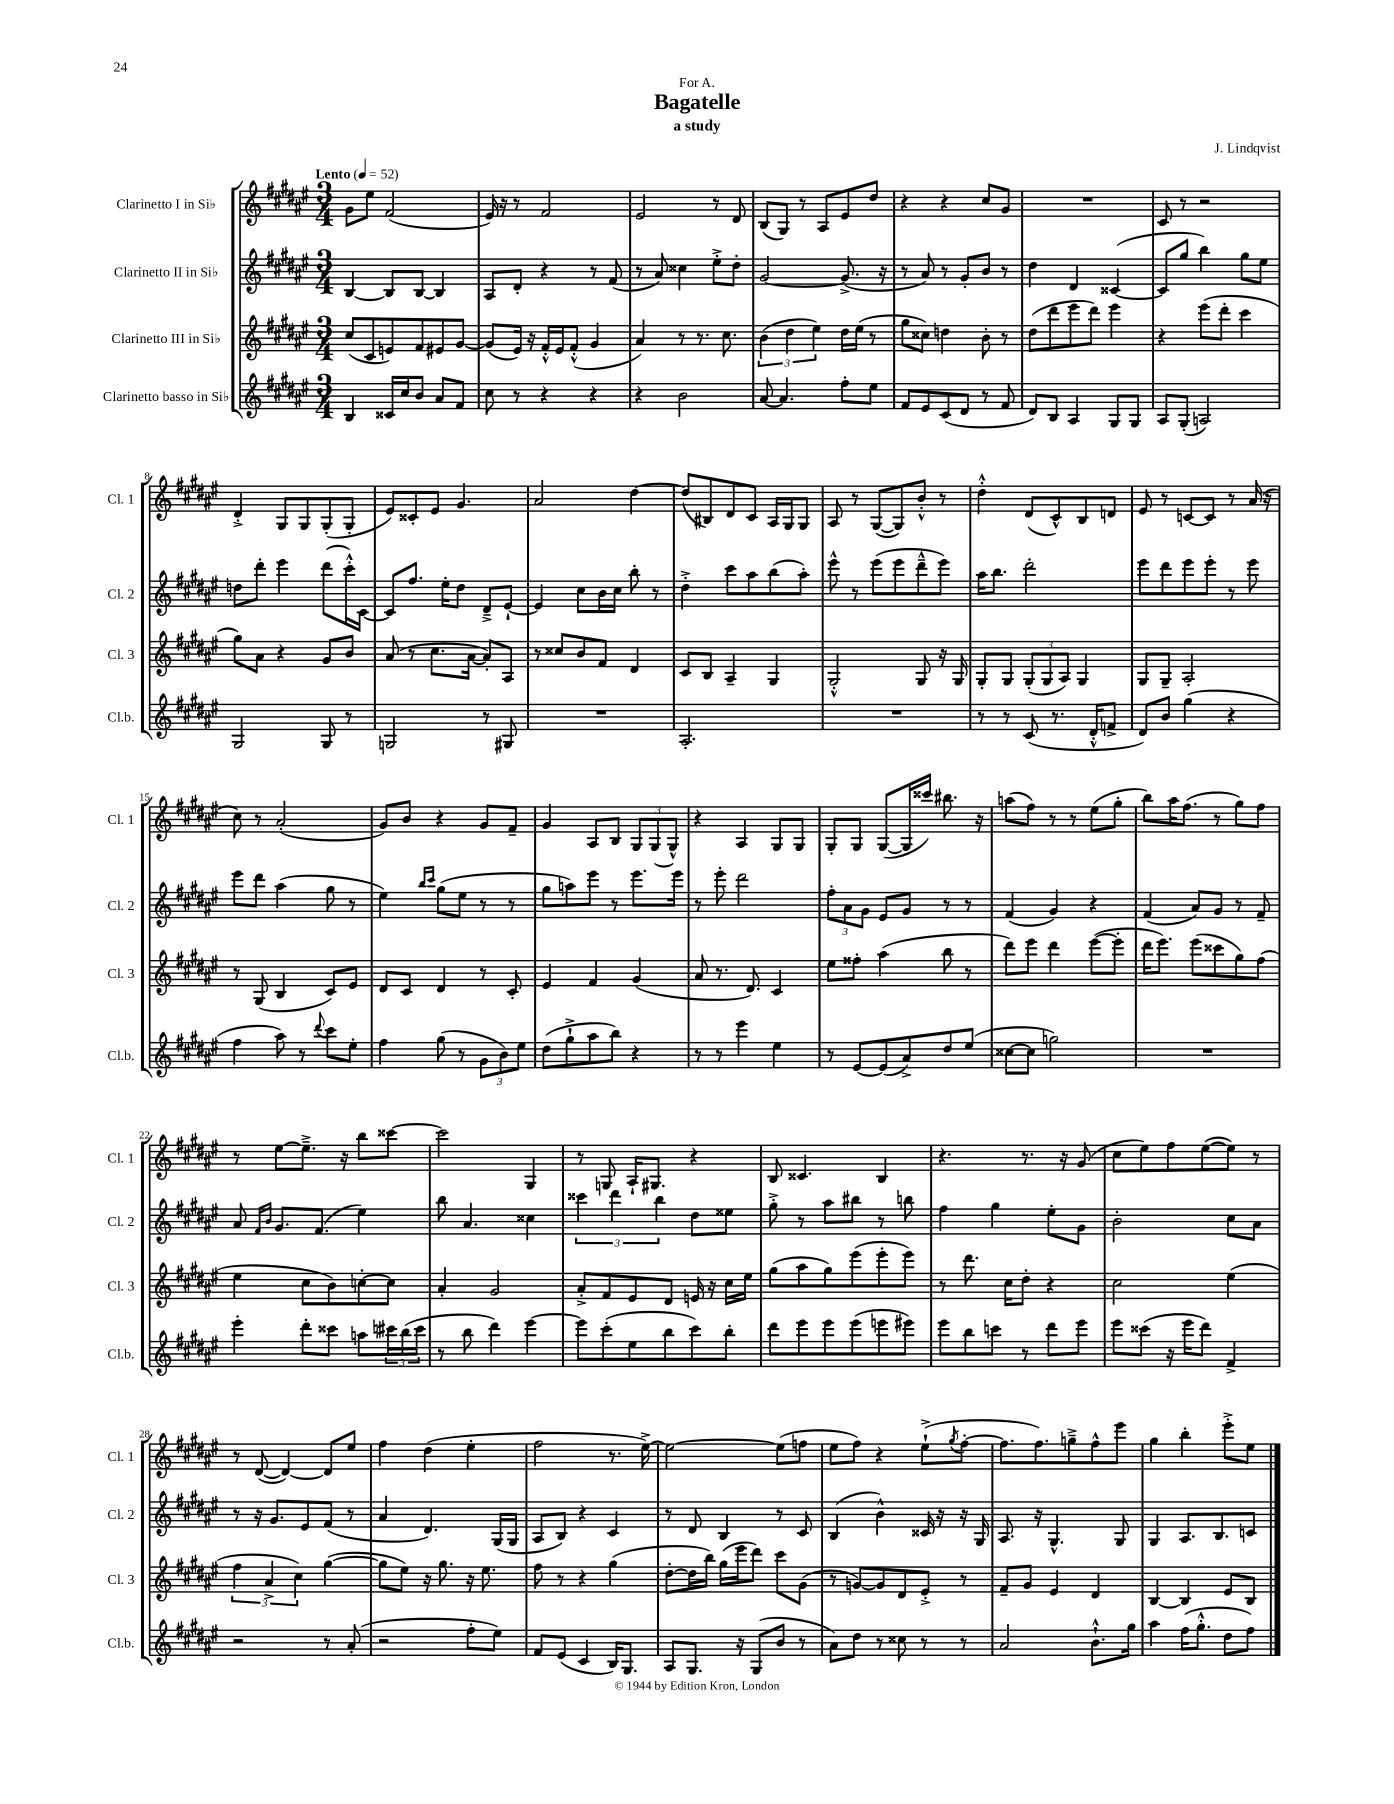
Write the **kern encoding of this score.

**kern	**kern	**kern	**kern
*staff4	*staff3	*staff2	*staff1
*clefG2	*clefG2	*clefG2	*clefG2
*k[f#c#g#d#a#e#]	*k[f#c#g#d#a#e#]	*k[f#c#g#d#a#e#]	*k[f#c#g#d#a#e#]
*M3/4	*M3/4	*M3/4	*M3/4
*MM52	*MM52	*MM52	*MM52
4B	(8cc#	[4B	8g#
.	8c#	.	8ee#
16c##	8e)	8B]	(2f#
16cc#	.	.	.
8b	8f#	[8B	.
8a#	8e#	4B]	.
8f#	[8g#	.	.
=	=	=	=
8cc#	(8g#]	8A#	16e#)
.	.	.	16r
8r	16e#)	8d#'	8r
.	16r	.	.
4r	16f#'^^	4r	2f#
.	16e#	.	.
.	(8f#'^^	.	.
4r	4g#	8r	.
.	.	(8f#	.
=	=	=	=
4r	4a#)	8r	2e#
.	.	8a#)	.
2b	8r	4cc##	.
.	8.r	.	.
.	.	8ee#'^	8r
.	8.cc#	.	.
.	.	8dd#'	8d#
=	=	=	=
[8a#	(6b	[2g#	(8B
4.a#]	.	.	8G#)
.	6dd#	.	.
.	.	.	8r
.	6ee#)	.	.
.	.	.	8A#
8ff#'	16dd#	(8.g#^]	8e#
.	(16ee#	.	.
8ee#	8r	.	8dd#
.	.	16r	.
=	=	=	=
8f#	8gg#	8r	4r
8e#	8cc##)	8a#)	.
(8c#	4dd	8r	4r
8d#	.	8g#'	.
8r	8b'	8b	8cc#
8f#	8r	8r	8g#
=	=	=	=
8d#)	(8dd#	4dd#	2.r
8B	8ddd#	.	.
4A#	8eee#	4d#	.
.	8ddd#)	.	.
8G#	4eee#	([4c##	.
8G#	.	.	.
=	=	=	=
8A#	4r	8c##]	8c#
(8G#'	.	8gg#	8r
2A)	(8eee#	4bb)	2r
.	8ddd#'	.	.
.	4ccc#	8gg#	.
.	.	8ee#	.
=	=	=	=
2G#	8gg#)	8dd	4d#'^
.	8a#	8ddd#'	.
.	4r	4eee#	8G#
.	.	.	8G#
8G#	8g#	(8ddd#	(8G#'
8r	8b	16ccc#'^^)	8G#'
.	.	[16c#	.
=	=	=	=
2G	(8a#	8c#]	8e#)
.	8r	8.ff#	8c##'
.	8.cc#	.	8e#
.	.	16ee#'	.
.	.	8dd#	4.g#
.	[16a#	.	.
8r	8a#'])	8d#~^	.
8G#	8A#	[8e#`	.
=	=	=	=
2.r	8r	4e#]	2a#
.	8cc##	.	.
.	8b	8cc#	.
.	8f#	16b	.
.	.	16cc#	.
.	4d#	8bb'	[4dd#
.	.	8r	.
=	=	=	=
2.A#'	8c#	4dd#'^	(8dd#]
.	8B	.	8B#)
.	4A#~	8ccc#	8d#
.	.	8aa#	8c#
.	4G#	(8bb	16A#
.	.	.	16G#
.	.	8aa#')	8G#
=	=	=	=
2.r	2G#'^^	8eee#^^	8A#
.	.	8r	8r
.	.	(8eee#	([8G#
.	.	8eee#	8G#])
.	8G#	8ddd#~^^	8b'^^
.	16r	8eee#)	8r
.	16G#	.	.
=	=	=	=
8r	8G#'	16aa#	4dd#'^^
.	.	8.bb	.
8r	8G#	.	.
(8c#	(12G#'	2ddd#'	(8d#
.	12G#	.	.
8.r	.	.	8c#^^)
.	12A#)	.	.
.	4G#	.	8B
16d#'^^	.	.	.
8f^	.	.	8d
=	=	=	=
8d#)	8G#	8eee#	8e#
8b	8G#~	8ddd#	8r
(4gg#	2A#'	8eee#	[8c
.	.	8eee#'	8c]
4r	.	8r	8r
.	.	8eee#	(16a#
.	.	.	16r
=	=	=	=
4ff#	8r	8eee#	8cc#)
.	(8G#	8ddd#	8r
8aa#)	4B	(4aa#	(2a#'
8r	.	.	.
8qqddd#	.	.	.
8ccc#	8c#)	8gg#	.
8ee#'	8e#	8r	.
=	=	=	=
4ff#	8d#	4ee#)	8g#)
.	8c#	.	8b
.	.	16qqbb	.
.	.	16qqccc#	.
(8gg#	4d#	(8gg#	4r
8r	.	8ee#	.
12g#	8r	8r	8g#
12b)	.	.	.
.	8c#'	8r	8f#~
12ee#	.	.	.
=	=	=	=
(8dd#	4e#	8gg#	4g#
8gg#`^	.	8aa)	.
8aa#	4f#	8eee#	8A#
8bb)	.	8r	8B
4r	(4g#	8.eee#	12G#
.	.	.	(12G#
.	.	.	12G#^^)
.	.	16eee#	.
=	=	=	=
8r	8a#	8r	4r
8r	8.r	8eee#'	.
4eee#	.	2ddd#	4A#
.	8.d#)	.	.
4ee#	4c#	.	8G#
.	.	.	8G#
=	=	=	=
8r	8ee#	12ff#'	8G#'
.	.	12a#	.
[8e#	8ff##'	.	8G#
.	.	12g#	.
(8e#]	(4aa#	8e#	([8G#
8a#^)	.	8g#	16G#]
.	.	.	16ccc##)
8dd#	8bb	8r	8.bb#
(8ee#	8r	8r	.
.	.	.	16r
=	=	=	=
[8cc##	8ddd#)	(4f#	(8aa
8cc##]	8eee#	.	8ff#)
2gg)	4ddd#	4g#)	8r
.	.	.	8r
.	([8eee#	4r	(8ee#
.	8eee#']	.	8gg#'
=	=	=	=
2.r	16ddd#	(4f#	8bb)
.	8.eee#)	.	.
.	.	.	16aa#
.	.	.	(8.ff#
.	(8eee#	8a#)	.
.	8ccc##	8g#	8r
.	8gg#)	8r	8gg#)
.	(8ff#	8f#~	8ff#
=	=	=	=
4eee#'	4ee#	8a#	8r
.	.	16qqf#	.
.	.	16qqb	.
.	.	8.g#	[8ee#
8ddd#'	8cc#	.	8.ee#~^]
.	.	(8.f#	.
8ccc##	8b)	.	.
.	.	.	16r
8aa	[8cc'	4ee#)	8bb
24ccc#	8cc]	.	[8ccc##
(24bb	.	.	.
24ccc#	.	.	.
=	=	=	=
8r	4a#'	8bb	2ccc##]
8bb	.	4.a#	.
4ddd#)	2g#	.	.
[4eee#	.	4cc##	4G#
=	=	=	=
8eee#]	8a#'^	6ccc##	8r
(8ccc#'	8f#	.	8G
.	.	6ddd#	.
8ee#	8e#	.	16A#`
.	.	.	8.G#
.	.	6bb	.
8bb	8d#	.	.
8ccc#)	16e	8dd#	4r
.	16r	.	.
8bb'	16cc#	8ee##	.
.	16ee#	.	.
=	=	=	=
8ddd#	(8gg#	8gg#'^	8B
8eee#	8aa#	8r	4.c##
8eee#	8gg#)	8aa#	.
(8eee#	(8eee#	8bb#	.
8eee	8eee#'	8r	4B
8eee#)	8eee#)	8bb	.
=	=	=	=
8eee#	8r	4ff#	4.r
8bb	8.ddd#	.	.
8ccc	.	4gg#	.
.	16cc#	.	.
8r	8dd#'	.	8.r
8ddd#	4r	8ee#'	.
.	.	.	16r
8eee#	.	8g#	(8g#
=	=	=	=
8eee#	2cc#	2b'	8cc#
(8ccc##	.	.	8ee#)
16r	.	.	8ff#
16eee#	.	.	.
8ddd#)	.	.	([8ee#
4f#^	(4ee#	8cc#	8ee#])
.	.	8a#	8r
=	=	=	=
2r	6ff#	8r	8r
.	.	16r	([8d#
.	6a#^	.	.
.	.	8.g#	.
.	.	.	4d#_)
.	6cc#)	.	.
.	.	8e#	.
8r	([4gg#	(8f#	8d#]
(8a#'	.	8r	8ee#
=	=	=	=
2r	8gg#]	4a#	4ff#
.	8ee#)	.	.
.	16r	4.d#)	(4dd#
.	8.gg#	.	.
8ff#'	16r	.	4ee#'
.	8.ee#	.	.
8ee#)	.	(16G#	.
.	.	16G#	.
=	=	=	=
8f#	8ff#	8A#	2ff#
(8e#	8r	8B)	.
4c#	4r	4r	.
16B)	(4gg#	4c#	8.r
8.G#	.	.	.
.	.	.	[16ee#^)
=	=	=	=
8A#	[8dd#'	8r	2ee#_
8.G#	16dd#]	8d#	.
.	16bb)	.	.
.	(16gg#	4B	.
16r	16eee#	.	.
(8G#	8ddd#)	.	.
8b	8ccc#	8r	(8ee#]
8r	(8g#	8c#	8ff
=	=	=	=
8a#)	8r	(4B	8ee#
8dd#	[8g)	.	8ff#)
8r	8g]	4b^^)	4r
8cc##	8d#	.	.
8r	8e#'^	16c##	(8ee#`^
.	.	16r	.
.	.	.	8qgg#
8r	8r	16r	[8ff#'
.	.	16G#	.
=	=	=	=
2a#	8f#~	8.A#	8.ff#]
.	8g#	.	.
.	.	16r	8.ff#)
.	4e#	4.G#^^	.
.	.	.	8gg~^
8.b`^^	4d#	.	8ff#^^
.	.	8G#	8eee#
16gg#	.	.	.
=	=	=	=
4aa#	[4B	4G#	4gg#
(16ff#	4B]	8.A#	4bb'
8.gg#'^^	.	.	.
.	.	8.B	.
8dd#	8e#	.	8eee#'^
8ff#)	8B	8c	8ee#
==	==	==	==
*-	*-	*-	*-
